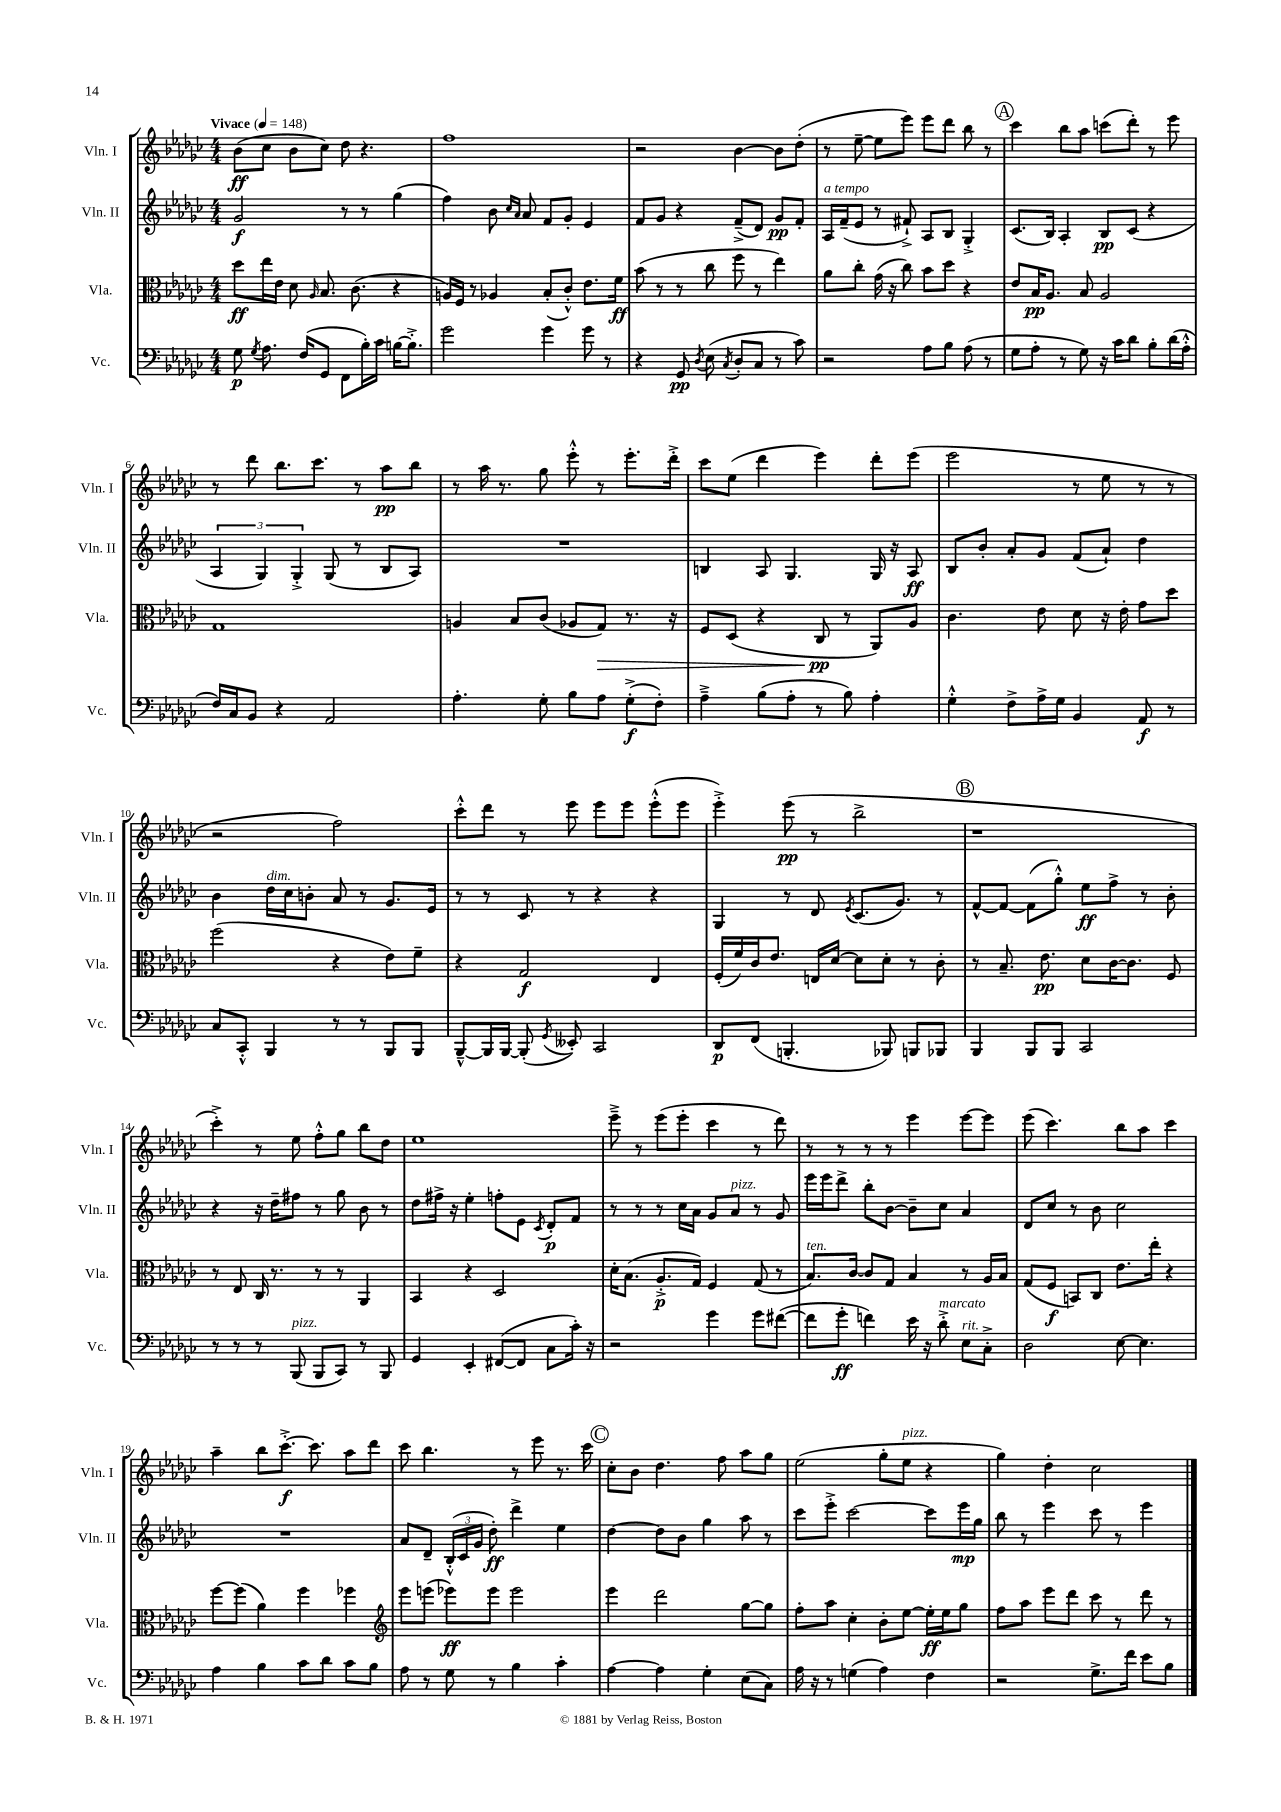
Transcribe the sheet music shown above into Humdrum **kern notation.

**kern	**kern	**kern	**kern
*staff4	*staff3	*staff2	*staff1
*clefF4	*clefC3	*clefG2	*clefG2
*k[b-e-a-d-g-c-]	*k[b-e-a-d-g-c-]	*k[b-e-a-d-g-c-]	*k[b-e-a-d-g-c-]
*M4/4	*M4/4	*M4/4	*M4/4
*MM148	*MM148	*MM148	*MM148
8G-	8dd-	2g-	(8b-
8qG-	.	.	.
8.A-	16ee-	.	8cc-
.	16e-	.	.
.	8d-	.	8b-
(16F	.	.	.
.	16qqA-	.	.
8GG-	8.B-	.	8cc-)
8FF	.	8r	8dd-
.	(8.c-	.	.
16B-')	.	8r	4.r
16c-	.	.	.
[16B	4r	(4gg-	.
8.B'^]	.	.	.
=	=	=	=
2g-	16A)	4ff)	1ff
.	16F	.	.
.	8r	.	.
.	4A-	8b-	.
.	.	16qqcc-	.
.	.	16qqa-	.
.	.	8a-	.
4g-	(8B-'	8f	.
.	8c-'^^)	8g-'	.
8g-	8.e-	4e-	.
8r	.	.	.
.	16f	.	.
=	=	=	=
4r	(8b-	8f	2r
.	8r	8g-	.
8GG-	8r	4r	.
8qD-	.	.	.
(8E-	8cc-	.	.
8qC-	.	.	.
8D-'	8ff	(8f~^	[4b-
8C-	8r	8d-)	.
8r	4ee-)	8g-	8b-]
8c-)	.	8f'	(8dd-'
=	=	=	=
2r	8a-	16A-	8r
.	.	(16f~	.
.	8cc-'	8e-	[8ee-~
.	(16g-	8r	8ee-]
.	16r	.	.
.	8cc-)	8f#`^)	8eee-)
8A-	8b-	8A-	8eee-
8B-	8dd-	8B-	8ddd-
(8A-	4r	4G-'^	8bb-
8r	.	.	8r
=	=	=	=
8G-	8e-	(8.c-	4ccc-
8A-'	16B-	.	.
.	8.A-	16B-)	.
8r	.	4A-'	8bb-
8G-)	8B-	.	8aa-
16r	2A-	8B-	(8ccc
16c-	.	.	.
8d-	.	(8c-	8ddd-')
8B-'	.	4r	8r
(16d-	.	.	8eee-
16A-'^^	.	.	.
=	=	=	=
16F)	1G-	6A-	8r
16C-	.	.	.
8BB-	.	.	8ddd-
.	.	6G-)	.
4r	.	.	8.bb-
.	.	6G-'^	.
.	.	.	8.ccc-
2AA-	.	(8G-	.
.	.	8r	8r
.	.	8B-	8aa-
.	.	8A-)	8bb-
=	=	=	=
4.A-'	4A	1r	8r
.	.	.	16aa-
.	.	.	8.r
.	8B-	.	.
8G-'	(8c-	.	8gg-
8B-	8A-	.	8eee-'^^
8A-	8G-)	.	8r
(8G-'^	8.r	.	8.eee-'
8F')	.	.	.
.	16r	.	16ddd-'^
=	=	=	=
4A-~^	8F	4B	8ccc-
.	(8D-	.	(8ee-
(8B-	4r	8A-	4ddd-
8A-'	.	4.G-	.
8r	8C-	.	4eee-)
8B-)	8r	.	.
4A-'	8AA-)	16G-	8ddd-'
.	.	16r	.
.	8A-	8A-	(8eee-
=	=	=	=
4G-'^^	4.c-	8B-	2eee-
.	.	8b-'	.
8F^	.	8a-'	.
16A-^	8e-	8g-	.
16G-	.	.	.
4BB-	8d-	(8f	8r
.	16r	8a-`)	8ee-
.	16e-'	.	.
8AA-	8g-	4dd-	8r
8r	8dd-	.	8r
=	=	=	=
8C-	(2ff	4b-	2r
8CC-'^^	.	.	.
4BBB-	.	16dd-	.
.	.	16cc-	.
.	.	8b'	.
8r	4r	8a-	2ff)
8r	.	8r	.
8BBB-	8e-)	8.g-	.
8BBB-	8f~	.	.
.	.	16e-	.
=	=	=	=
[8BBB-~^^	4r	8r	8ccc-'^^
16BBB-]	.	8r	8ddd-
[16BBB-	.	.	.
(8BBB-']	2G-	8c-	8r
8qGG-	.	.	.
8EE--')	.	8r	8eee-
2CC-	.	4r	8eee-
.	.	.	8eee-
.	4E-	4r	(8eee-'^^
.	.	.	8eee-
=	=	=	=
8DD-	(16F'	4G-	4eee-'^)
.	16f)	.	.
(8FF	16c-	.	.
.	8.e-	.	.
4.BBB'	.	8r	(8eee-
.	16E	8d-	8r
.	[16d-	.	.
.	.	8qe-	.
.	8d-]	(8.c-	2bb-^
8BBB-)	8d-'	.	.
.	.	8.g-)	.
8BBB	8r	.	.
8BBB-	8c-'	8r	.
=	=	=	=
4BBB-	8r	[8f^^	1r
.	8.B-~	8f_	.
8BBB-	.	(8f]	.
.	8.e-	.	.
8BBB-	.	8gg-'^^)	.
2CC-	8d-	8ee-	.
.	[16c-	8ff^	.
.	8.c-]	.	.
.	.	8r	.
.	8F	8b-'	.
=	=	=	=
8r	8r	4r	4ccc-'^)
8r	8E-	.	.
8r	16C-	16r	8r
.	8.r	16dd-~	.
(8BBB-	.	8ff#	8ee-
8BBB-	8r	8r	8ff'^^
8CC-)	8r	8gg-	8gg-
8r	4AA-	8b-	8bb-
8BBB-	.	8r	8dd-
=	=	=	=
4GG-	4BB-	8dd-	1ee-
.	.	16ff#^	.
.	.	16r	.
4EE-'	4r	4ee-'	.
([8FF#	2D-	8ff'	.
8FF#]	.	8e-	.
.	.	8qc-	.
8C-	.	8d-'	.
16c-')	.	8f	.
16r	.	.	.
=	=	=	=
2r	16d-'	8r	8eee-~^
.	(8.B-	.	.
.	.	8r	8r
.	8.A-'^	8r	(8eee-
.	.	16cc-	8eee-'
.	16G-)	16a-	.
4g-	4F	8g-	4ccc-
.	.	8a-	.
8g-	(8G-	8r	8r
([8f#	8r	8g-	8ddd-)
=	=	=	=
8f#]	8.B-)	16eee-	8r
.	.	16eee-	.
8g-'	.	8ddd-^	8r
.	[16c-	.	.
4f)	8c-]	8bb-'	8r
.	8G-	[8b-	8r
16e-	4B-	8b-~]	4eee-
16r	.	.	.
8d-'^	.	8cc-	.
8E-	8r	4a-	[8eee-
8C-'^	16A-	.	8eee-]
.	16B-	.	.
=	=	=	=
2D-	(8G-	8d-	(8eee-
.	8F	8cc-	4.ccc-)
.	8BB)	8r	.
.	8C-	8b-	.
[8E-	8.e-	2cc-	8bb-
4.E-]	.	.	8aa-
.	16ee-'	.	.
.	4r	.	4ccc-
=	=	=	=
4A-	[8ff	1r	4aa-~
.	(8ff]	.	.
4B-	4a-)	.	8bb-
.	.	.	[8.ccc-'^
8c-	4ff	.	.
.	.	.	8.ccc-]
8d-	.	.	.
8c-	4ff-	.	8aa-
8B-	.	.	8ddd-
=	=	=	=
*	*clefG2	*	*
8A-	8eee-	8a-	8ccc-
8r	(8eee	8d-~	4.bb-
8G-	8eee-)	(24B-'^^	.
.	.	24c-	.
.	.	24g-	.
8r	8eee-	8dd-')	.
4B-	2eee-	4ddd-^	8r
.	.	.	8eee-
4c-'	.	4ee-	8.r
.	.	.	16ccc-
=	=	=	=
[4A-	4eee-	[4dd-	8cc-'
.	.	.	8b-
4A-]	2ddd-	8dd-]	4.dd-
.	.	8b-	.
4G-'	.	4gg-	.
.	.	.	8ff
(8E-	[8gg-	8aa-	8aa-
8C-)	8gg-]	8r	8gg-
=	=	=	=
16A-	8ff'	8ccc-	(2ee-
16r	.	.	.
8r	8aa-	8eee-'^	.
(4G	4cc-'	[2ccc-	.
4A-)	8b-'	.	8gg-'
.	[8ee-	.	8ee-
4F	16ee-']	8ccc-]	4r
.	16ee-	.	.
.	8gg-	16eee-	.
.	.	16gg-	.
=	=	=	=
2r	8ff	8bb-	4gg-)
.	8aa-	8r	.
.	8eee-	4eee-	4dd-'
.	8ddd-	.	.
8.G-^	8ccc-	8ccc-	2cc-
.	8r	8r	.
16f	.	.	.
8e-	8ddd-	4eee-	.
8B-	8r	.	.
==	==	==	==
*-	*-	*-	*-
